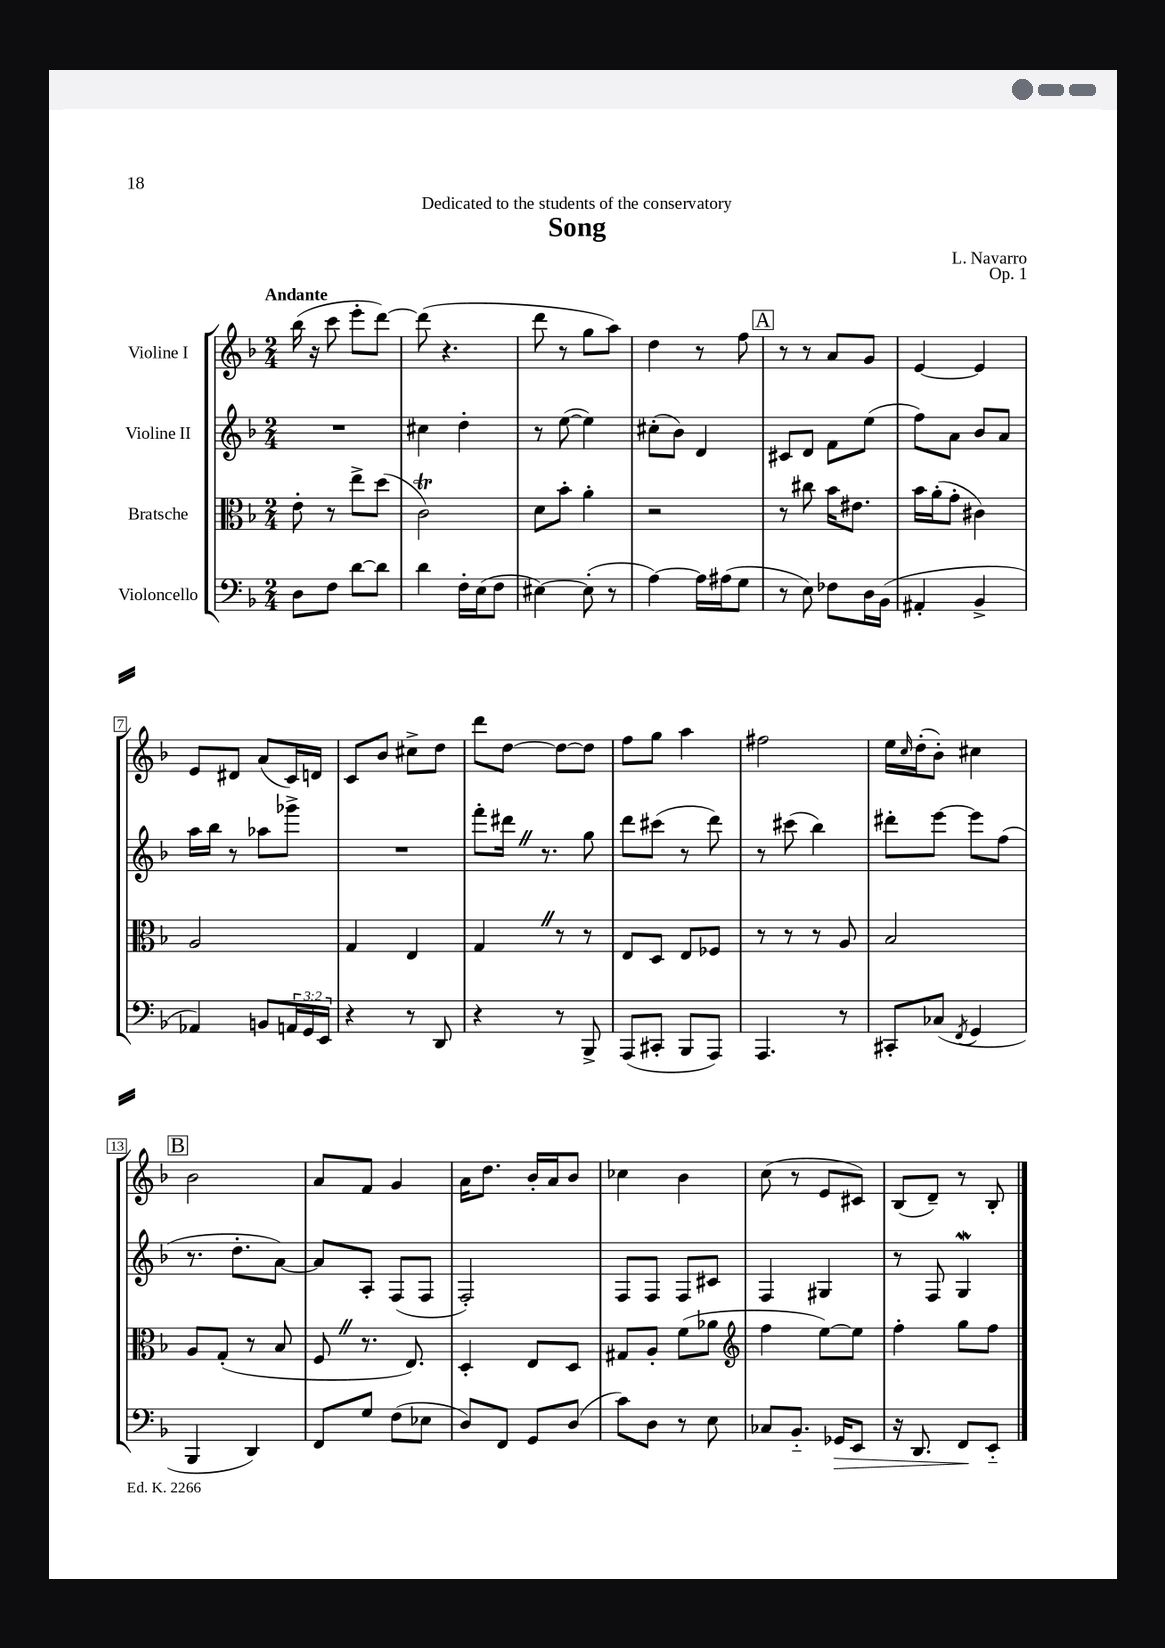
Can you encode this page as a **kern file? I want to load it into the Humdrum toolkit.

**kern	**dynam	**kern	**kern	**kern
*part4	*part4	*part3	*part2	*part1
*staff4	*staff4	*staff3	*staff2	*staff1
*I"Violoncello	*	*I"Bratsche	*I"Violine II	*I"Violine I
*clefF4	*	*clefC3	*clefG2	*clefG2
*k[b-]	*	*k[b-]	*k[b-]	*k[b-]
*M2/4	*	*M2/4	*M2/4	*M2/4
=1	=1	=1	=1	=1
!	!	!	!	!LO:TX:a:B:t=Andante
8D\L	.	8e'\	2r	(16bb-\
.	.	.	.	16r
8F\J	.	8r	.	8ccc\
[8d\L	.	8ee^\L	.	8eee'\L
8d\J]	.	(8dd\J	.	[8ddd\J)
=2	=2	=2	=2	=2
4d\	.	2cT\)	4cc#X\	(8ddd\]
.	.	.	.	4.r
16F'\LL	.	.	4dd'\	.
(16E\J	.	.	.	.
8F\J	.	.	.	.
=3	=3	=3	=3	=3
[4E#X\)	.	8d\L	8r	8ddd\
.	.	8b-'\J	([8ee\	8r
(8E#'\]	.	4a'\	4ee\])	8gg\L
8r	.	.	.	8aa\J)
=4	=4	=4	=4	=4
[4A\)	.	2r	(8cc#X'\L	4dd\
.	.	.	8b-\J)	.
16A\LL]	.	.	4d/	8r
(16A#X\J	.	.	.	.
8G\J	.	.	.	8ff\
!!LO:REH:place=s1:t=A
=5	=5	=5	=5	=5
8r	.	8r	8c#X/L	8r
8E\)	.	8cc#X\	8d/J	8r
8F-X\L	.	16b-\KL	8f\L	8a/L
.	.	8.e#X\J	.	.
16D\L	.	.	(8ee\J	8g/J
(16BB-\JJ	.	.	.	.
=6	=6	=6	=6	=6
4AA#X'/	.	16b-\LL	8ff\L)	[4e/
.	.	(16a'\J	.	.
.	.	8g'\J	8a\J	.
4BB-^/	.	4c#X\)	8b-/L	4e/]
.	.	.	8a/J	.
!!LO:LB:g=z
=7	=7	=7	=7	=7
4AA-X/)	.	2A/	16aa\LL	8e/L
.	.	.	16bb-\JJ	.
.	.	.	8r	8d#X/J
8BBn/L	.	.	8aa-X\L	(8a/L
24AAn/L	.	.	8ggg-X^\J	16c/L)
24GG/	.	.	.	.
.	.	.	.	16dn/JJ
24EE/JJ	.	.	.	.
=8	=8	=8	=8	=8
4r	.	4G/	2r	8c/L
.	.	.	.	8b-/J
8r	.	4E/	.	8cc#X^\L
8DD/	.	.	.	8dd\J
=9	=9	=9	=9	=9
4r	.	4GZ/	8fff'\L	8ddd\L
.	.	.	16ddd#XZ\Jk	[8dd\J
.	.	.	8.r	.
8r	.	8r	.	8dd\L_
8BBB-^/	.	8r	8gg\	8dd\J]
=10	=10	=10	=10	=10
(8AAA/L	.	8E/L	8ddd\L	8ff\L
8CC#X'/J	.	8D/J	(8ccc#X\J	8gg\J
8BBB-/L	.	8E/L	8r	4aa\
8AAA/J)	.	8F-X/J	8ddd\)	.
=11	=11	=11	=11	=11
4.AAA/	.	8r	8r	2ff#X\
.	.	8r	(8ccc#X\	.
.	.	8r	4bb-\)	.
8r	.	8A/	.	.
=12	=12	=12	=12	=12
8CC#X'/L	.	2B-/	8ddd#X'\L	16ee\LL
.	.	.	.	16qqcc/
.	.	.	.	(16dd'\J
(8C-X/J	.	.	[8eee\J	8b-'\J)
8qFF/	.	.	.	.
4GG/	.	.	8eee\L]	4cc#X\
.	.	.	(8ff\J	.
!!LO:LB:g=z
!!LO:REH:place=s1:t=B
=13	=13	=13	=13	=13
4BBB-/	.	8A/L	8.r	2b-\
.	.	(8G'/J	.	.
.	.	.	8.dd'\L	.
4DD/)	.	8r	.	.
.	.	8B-/	[8a\J)	.
=14	=14	=14	=14	=14
8FF/L	.	8FZ/	8a/L]	8a/L
8G/J	.	8.r	8A'/J	8f/J
(8F\L	.	.	(8F/L	4g/
.	.	8.E/)	.	.
8E-X\J	.	.	8F/J	.
=15	=15	=15	=15	=15
8D/L)	.	4D'/	2F'/)	16a\KL
.	.	.	.	8.dd\J
8FF/J	.	.	.	.
8GG/L	.	8E/L	.	16b-'/LL
.	.	.	.	16a/J
(8D/J	.	8D/J	.	8b-/J
=16	=16	=16	=16	=16
8c\L)	.	8G#X/L	8F/L	4cc-X\
8D\J	.	8A'/J	8F/J	.
8r	.	(8f\L	8F/L	4b-\
8E\	.	8a-X\J	8c#X/J	.
=17	=17	=17	=17	=17
*	*	*clefG2	*	*
8C-X/L	.	4ff\	4F/	(8cc\
8.BB-/J	.	.	.	8r
.	.	[8ee\L)	4G#X/	8e/L
!	!LO:HP:b	!	!	!
16GG-X/KL	>	.	.	.
8EE/J	.	8ee\J]	.	8c#X/J)
=18	=18	=18	=18	=18
16r	.	4ff'\	8r	(8B-/L
8.DD/	.	.	.	.
.	.	.	8F/	8d~/J)
8FF/L	.	8gg\L	4GW/	8r
8EE/J	]	8ff\J	.	8B-'/
==	==	==	==	==
*-	*-	*-	*-	*-
